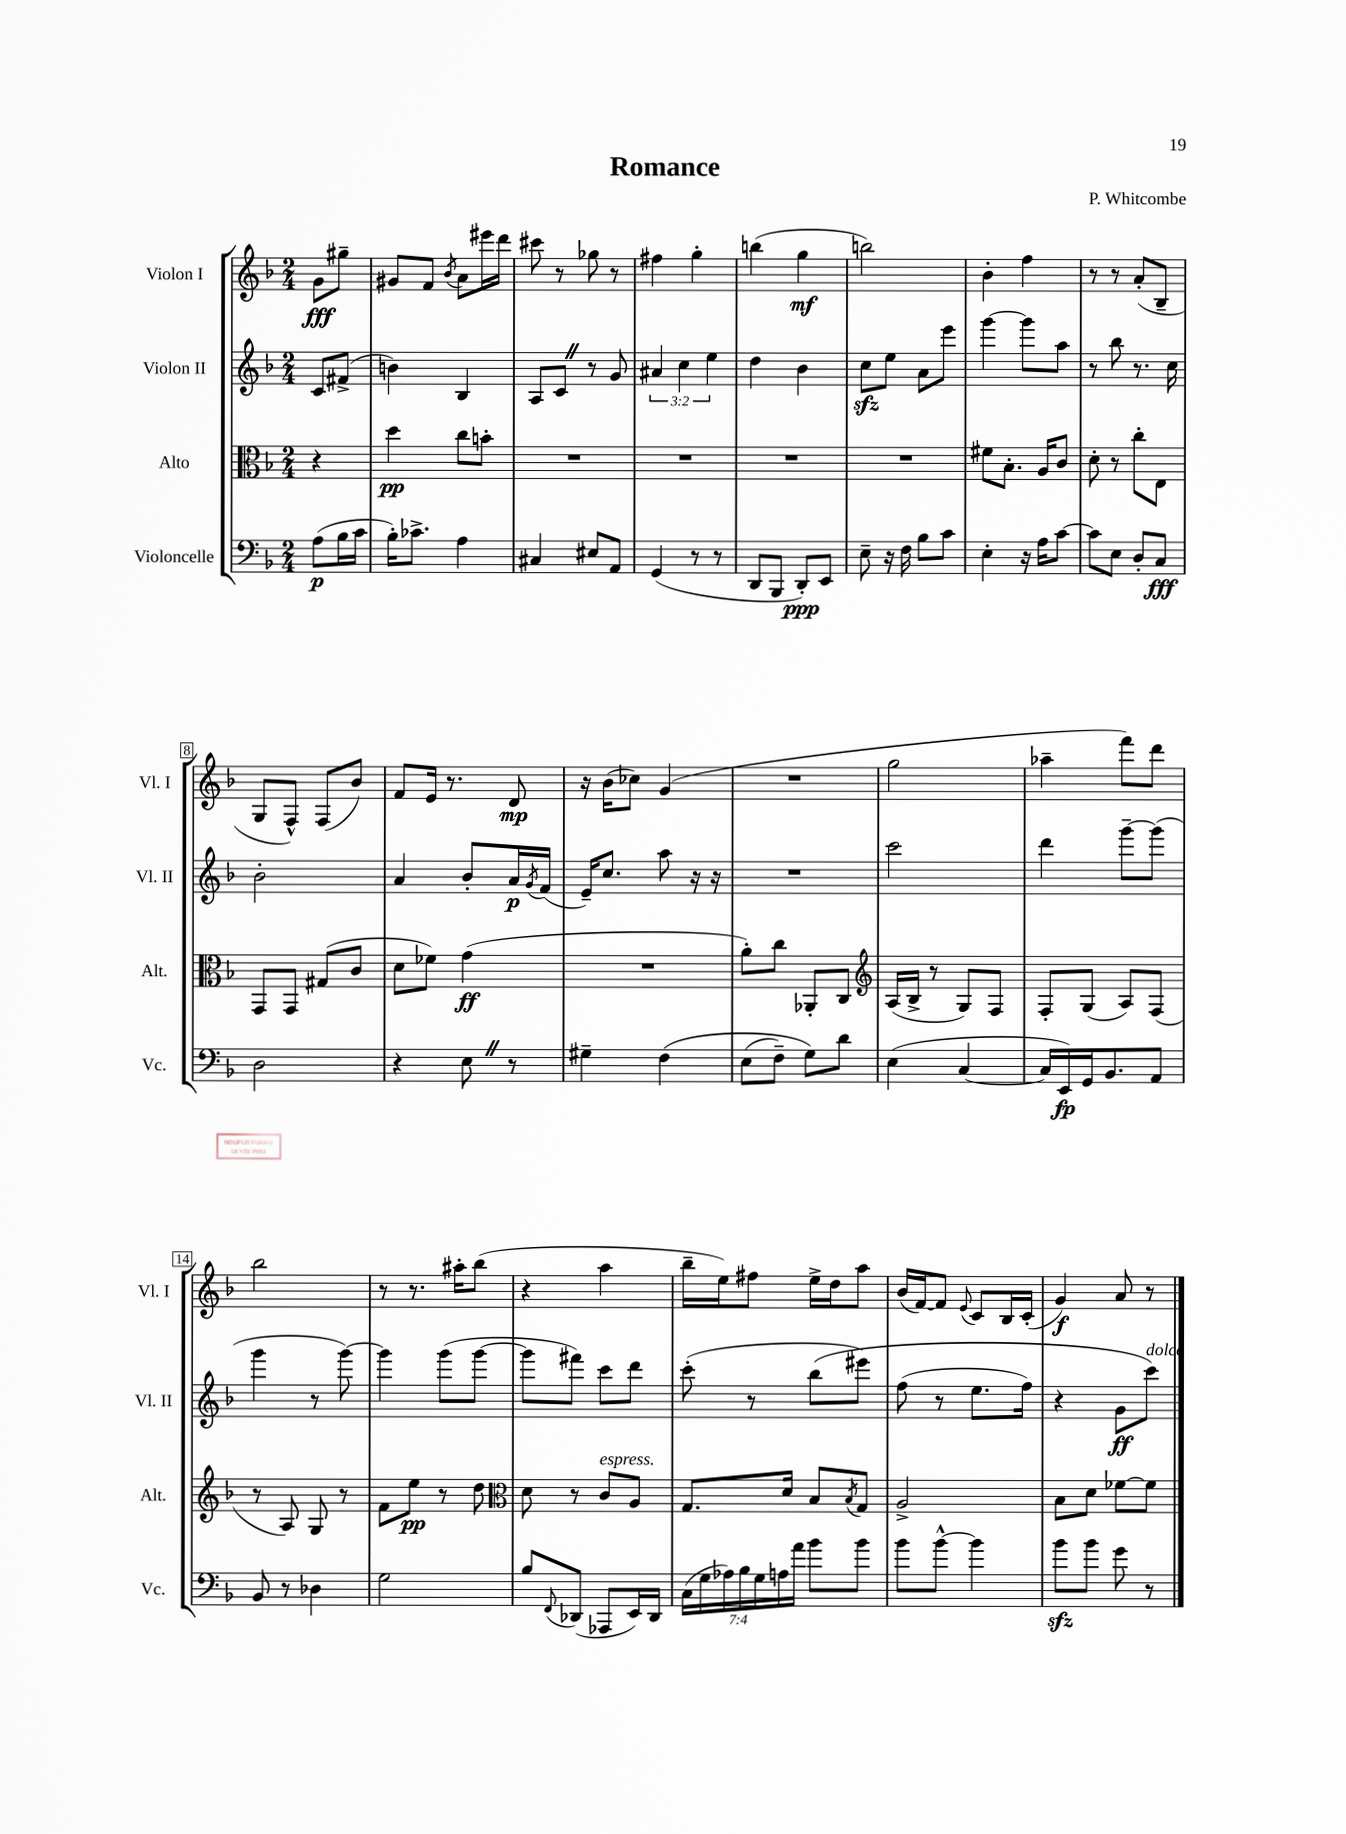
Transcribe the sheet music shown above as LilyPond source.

\header { title = "Romance" composer = "P. Whitcombe" }
<<
\new StaffGroup <<
\new Staff = "s0" \with { instrumentName = "Violon I" shortInstrumentName = "Vl. I" } {
    \clef treble \key f \major \numericTimeSignature \time 2/4 \partial 4
    g'8\fff gis''8-- |
    gis'8 f'8 \acciaccatura { bes'8 } a'8 eis'''16 d'''16 |
    cis'''8 r8 ges''8 r8 |
    fis''4 g''4-. |
    b''4( g''4\mf |
    b''2) |
    bes'4-. f''4 |
    r8 r8 a'8-.( bes8-- |
    g8 f8-^) f8( bes'8) |
    f'8 e'16 r8. d'8\mp |
    r16 bes'16( ces''8) g'4( |
    R2 |
    g''2 |
    aes''4-- f'''8) d'''8 |
    bes''2 |
    r8 r8. ais''16-. bes''8( |
    r4 a''4 |
    bes''16-- e''16) fis''8 e''16-> d''16 a''8 |
    bes'16( f'16~) f'8 \appoggiatura { e'8 } c'8 bes16 c'16-.( |
    g'4\f) a'8 r8 \bar "|." |
}
\new Staff = "s1" \with { instrumentName = "Violon II" shortInstrumentName = "Vl. II" } {
    \clef treble \key f \major \numericTimeSignature \time 2/4 \override Staff.TupletNumber.text = #tuplet-number::calc-fraction-text \partial 4
    c'8 fis'8->( |
    b'4) bes4 |
    a8 c'8 \once \override BreathingSign.text = \markup { \musicglyph "scripts.caesura.straight" } \breathe r8 g'8 |
    \tuplet 3/2 { ais'4 c''4 e''4 } |
    d''4 bes'4 |
    c''8\sfz e''8 a'8 e'''8 |
    g'''4~ g'''8 a''8 |
    r8 bes''8 r8. c''16 |
    bes'2-. |
    a'4 bes'8-. a'16\p \acciaccatura { g'8 } f'16( |
    e'16--) c''8. a''8 r16 r16 |
    R2 |
    c'''2 |
    d'''4 g'''8~-- g'''8( |
    g'''4 r8 g'''8~) |
    g'''4 g'''8( g'''8~ |
    g'''8 fis'''8) c'''8 d'''8 |
    c'''8-.( r8 bes''8\( eis'''8) |
    f''8( r8 e''8. f''16) |
    r4 g'8\ff c'''8^\markup { \italic "dolce" }\) \bar "|." |
}
\new Staff = "s2" \with { instrumentName = "Alto" shortInstrumentName = "Alt." } {
    \clef alto \key f \major \numericTimeSignature \time 2/4 \partial 4
    r4 |
    d''4\pp c''8 b'8-. |
    R2 |
    R2 |
    R2 |
    R2 |
    fis'8 bes8.-. a16 c'8 |
    d'8-. r8 c''8-. e8 |
    g,8 g,8 gis8( c'8 |
    d'8 fes'8) g'4\ff( |
    R2 |
    a'8-.) c''8 aes,8-. c8 |
    \clef treble a16( bes16-> r8 g8) f8 |
    f8-. g8( a8) f8( |
    r8 a8) g8 r8 |
    f'8 e''8\pp r8 d''8 |
    \clef alto d'8 r8 c'8^\markup { \italic "espress." } a8 |
    g8. d'16 bes8 \acciaccatura { bes8 } g8 |
    a2-> |
    bes8 d'8 fes'8~ fes'8 \bar "|." |
}
\new Staff = "s3" \with { instrumentName = "Violoncelle" shortInstrumentName = "Vc." } {
    \clef bass \key f \major \numericTimeSignature \time 2/4 \override Staff.TupletNumber.text = #tuplet-number::calc-fraction-text \partial 4
    a8\p( bes16 c'16 |
    bes16-.) ces'8.-> a4 |
    cis4 eis8 a,8 |
    g,4( r8 r8 |
    d,8 bes,,8 d,8-.\ppp) e,8 |
    e8-- r16 f16 bes8 c'8 |
    e4-. r16 a16 c'8~ |
    c'8 e8 d8-. c8\fff |
    d2 |
    r4 e8 \once \override BreathingSign.text = \markup { \musicglyph "scripts.caesura.straight" } \breathe r8 |
    gis4-- f4\( |
    e8( f8--) g8\) d'8 |
    e4( c4~ |
    c16 e,16\fp) g,16 bes,8. a,8 |
    bes,8 r8 des4 |
    g2 |
    bes8 \appoggiatura { f,8 } des,8( aes,,8 e,16) des,16 |
    \tuplet 7/4 { c16( g16 aes16) bes16 g16 a16 a'16 } bes'8 bes'8 |
    bes'8 bes'8~-^ bes'4 |
    bes'8\sfz bes'8 g'8 r8 \bar "|." |
}
>>
>>
\layout { \context { \Score \override BarNumber.stencil = #(make-stencil-boxer 0.1 0.3 ly:text-interface::print) } }
